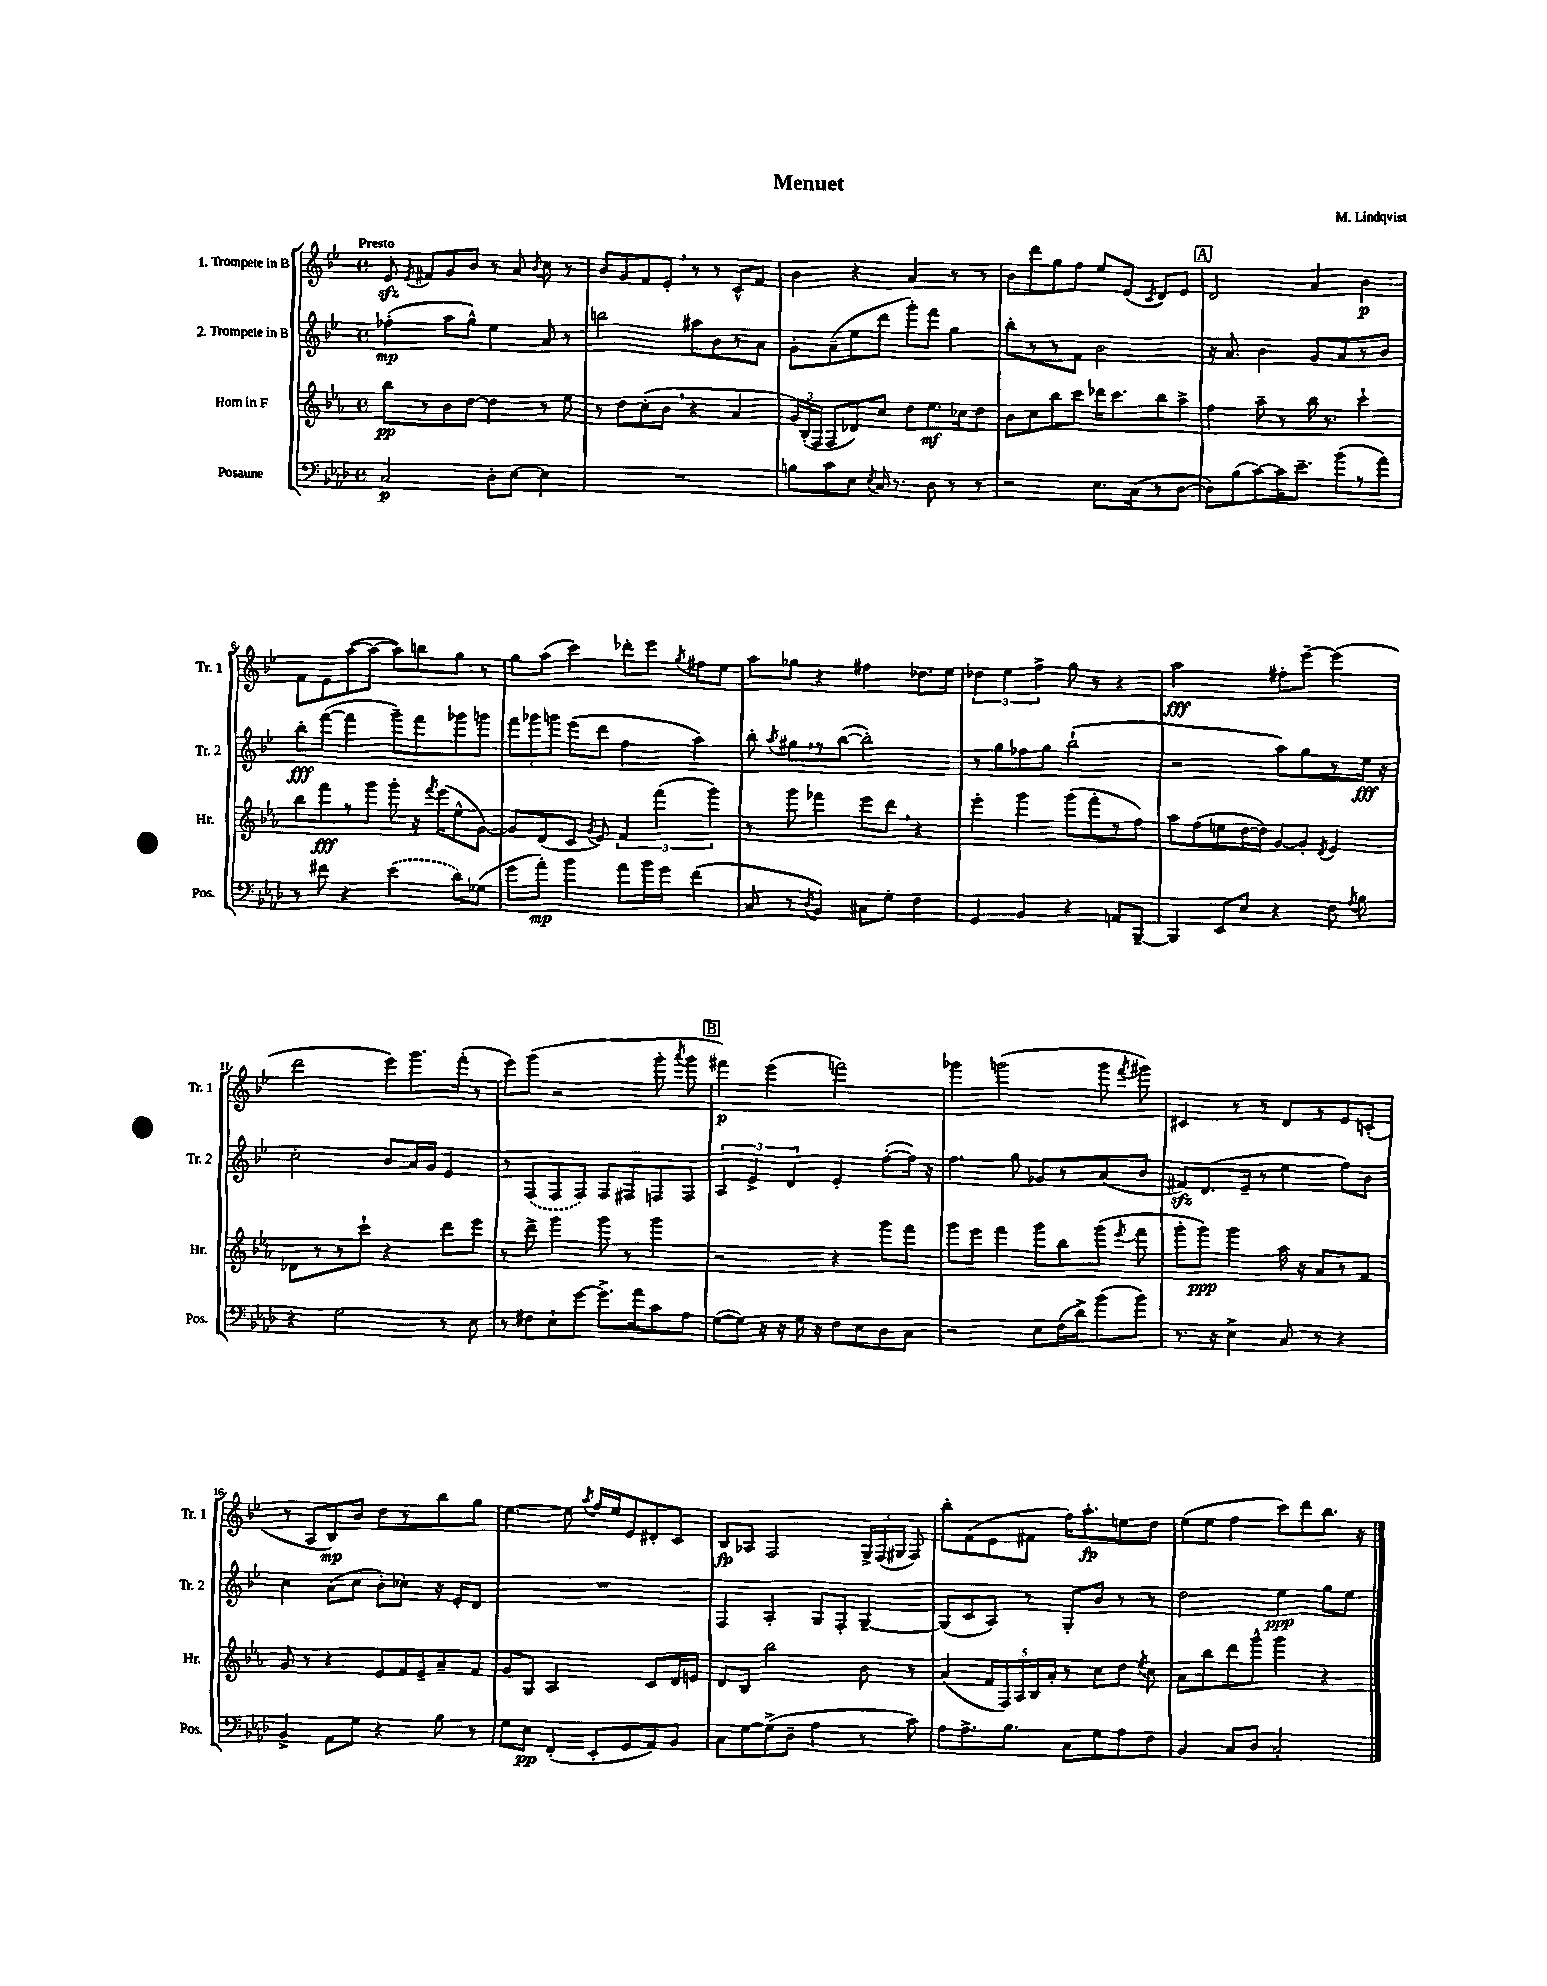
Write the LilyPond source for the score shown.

\header { title = "Menuet" composer = "M. Lindqvist" }
<<
\new StaffGroup <<
\new Staff = "s0" \with { instrumentName = "1. Trompete in B" shortInstrumentName = "Tr. 1" } {
    \clef treble \key bes \major \defaultTimeSignature \time 4/4 \tempo "Presto"
    \autoBeamOff ees'8\sfz \acciaccatura { ees'8 } fis'8[ g'8 bes'8] r8 a'8 \acciaccatura { bes'8 } c''8 r8 |
    bes'8[ g'8 f'8 ees'8]-. \breathe r8 r8 c'8[-^ f'8] |
    bes'4 r4 a'4 r8 r8 |
    bes'8[ d'''8 g''8 f''8] ees''8[ ees'8]( \acciaccatura { c'8 } d'8[) ees'8] |
    \mark \markup { \box "A" } d'2 a'4 bes'4\p |
    f'8[ ees'8 a''8~( a''8]~ a''8[) b''8 g''8] r8 |
    g''8[ a''8]( c'''4) des'''8[-. ees'''8] \acciaccatura { g''8 } fis''8[ ees''8] |
    a''8[ ges''8] r4 fis''4 des''8.[ ees''16] |
    \tuplet 3/2 { des''4 ees''4 f''4-> } g''8 r8 r4 |
    a''2\fff fis''8[-. ees'''8]~-- ees'''4( |
    d'''2 ees'''8[) g'''8. f'''16]-.( r8 |
    ees'''8[) g'''8]( r2 g'''8-. \acciaccatura { a'''8 } g'''8 |
    \mark \markup { \box "B" } fis'''4\p) ees'''4( f'''2) |
    ges'''4 g'''2( g'''8 \acciaccatura { f'''8 } gis'''8) |
    cis'4 r8 r8 d'8[ r8 ees'8 c'8]-.( |
    r8 a8[ bes8\mp) bes'8] d''8[ r8 bes''8 g''8] |
    ees''4.~ ees''8 \acciaccatura { a''8 } f''16[ ees''16 ees'8 dis'8-. c'8] |
    bes8[\fp aes8] f2 \tuplet 3/2 { g16[-> f16( gis16] } f8) |
    bes''8[-. f'8( ees'8 fis'8] f''16[) a''8.-.\fp e''8 d''8] |
    ees''8[( ees''8] f''4 c'''8[) d'''8 bes''8.] r16 \bar "|." |
}
\new Staff = "s1" \with { instrumentName = "2. Trompete in B" shortInstrumentName = "Tr. 2" } {
    \clef treble \key bes \major \defaultTimeSignature \time 4/4
    \autoBeamOff fes''4-.\mp( a''8[ g''8]-^) ees''4 a'8 r8 |
    b''2 ais''8[ bes'8 r8 a'8] |
    g'8[-. a'8--( ees''8 d'''8] g'''8[-.) f'''8] g''4 |
    bes''8[-. r8 r8 f'8] bes'2 |
    \mark \markup { \box "A" } r16 a'8. bes'4 g'8[ a'8 r8 bes'8] |
    bes''8[-.\fff f'''8]~( f'''4 g'''8[--) f'''8 ges'''8 g'''8] |
    \tuplet 3/2 { f'''8[ ges'''8 g'''8] } ees'''8[( d'''8] f''4 a''4) |
    bes''8-. \acciaccatura { a''8 } gis''8[ \breathe r8 bes''8]~( bes''2-.) |
    r8 g''8[ fes''8 g''8] bes''2-!( |
    r2 a''8[) g''8 r8 ees''16]\fff r16 |
    c''2-. bes'8[ a'16 g'16] ees'4 |
    r8 \once \slurDashed f8[( f8 f8]) f8[ fis8 f8 f8] |
    \mark \markup { \box "B" } \tuplet 3/2 { a4 ees'4-> d'4 } ees'4-. f''8[~-.( f''16]) r16 |
    f''4. g''8 ges'8[ r8 a'8( bes'8] |
    fis'8[\sfz) d'8.( ees'16]-- r8 ees''4 f''8[) bes'8] |
    c''4 a'8[( c''8] bes'8[-.) ces''8]-. r16 ees'16[-. d'8] |
    R1 |
    f4 a4-. g8[ f8]-. g4~-- |
    g8[( c'8 a8]) r8 g8[-. bes'8] r8 r8 |
    d''2 ees''4\ppp g''8[ ees''8] \bar "|." |
}
\new Staff = "s2" \with { instrumentName = "Horn in F" shortInstrumentName = "Hr." } {
    \clef treble \key ees \major \defaultTimeSignature \time 4/4
    \autoBeamOff bes''8[\pp r8 bes'8 d''8]~ d''4 r8 ees''8 |
    r8 d''8[ c''8-.( bes'8] \breathe r4 aes'4 |
    \tuplet 3/2 { g'16[) bes16-.( f16] } f8[ des'8) c''8] d''8[ ees''8.\mf ces''16 d''8] |
    bes'8[ c''8 bes''8 c'''8] des'''16[ c'''8. bes''8 aes''8]-> |
    \mark \markup { \box "A" } f''4 aes''8-- r8 bes''16 r8. c'''4-! |
    bes''8[ f'''8\fff r8 g'''8] g'''8-. r16 \acciaccatura { f'''8 } ees'''16[( ees''8-^ g'8]~) |
    g'8[ d'8( c'8] \acciaccatura { g'8 } ees'8) \tuplet 3/2 { f'4 f'''4( g'''4) } |
    r8 g'''8 fes'''4 ees'''8[ d'''8] \breathe r4 |
    ees'''4-. g'''4 g'''8[( f'''8-. r8 f''8]) |
    aes''8[ f''8( e''8 d''16~ d''16]) g'8[~ g'8]-. \acciaccatura { d'8 } ees'4 |
    des'8[ r8 r8 c'''8]-! r4 d'''8[ ees'''8] |
    r8 d'''8-> g'''4 g'''8 r8 g'''4 |
    \mark \markup { \box "B" } r2 r4 g'''8[ f'''8] |
    g'''8[ ees'''8] f'''4 g'''8[ bes''8 g'''8]( \acciaccatura { ees'''8 } f'''8 |
    g'''8[-. g'''8]\ppp) g'''4 aes''16 r16 aes'8[ r8 f'8] |
    g'8 r8 r4 ees'8[ f'16 ees'16-- aes'8-- f'8] |
    g'8[ g8] aes2 c'8[ d'16 e'16] |
    d'8[ bes8] bes''2 bes'8 r8 |
    aes'4( \tuplet 5/4 { f'16[ f16) aes16 bes16 aes'16]-. } r8 c''8[ d''8] \acciaccatura { ees''8 } c''8 |
    aes'8[ bes''8 d'''8 g'''8]-^ g'''4 r4 \bar "|." |
}
\new Staff = "s3" \with { instrumentName = "Posaune" shortInstrumentName = "Pos." } {
    \clef bass \key aes \major \defaultTimeSignature \time 4/4
    \autoBeamOff c2\p des8[-. ees8]~ ees4 |
    R1 |
    b8[ c'8 ees8] \acciaccatura { ees8 } c16 r8. des8 r8 r8 |
    r2 ees8.[ c16( r8 des8]~ |
    \mark \markup { \box "A" } des8[) bes8( c'8~) c'16 ees'8.]-- bes'8[( r8 aes'8]) |
    r8 fis'8 r4 \once \slurDashed ees'4( des'8[) ges8]( |
    g'8[ aes'8]-.\mp) bes'4 aes'8[ bes'16 g'16] f'4( |
    c8 r8 \acciaccatura { des8 } bes,4) cis8[ g8]-. f4 |
    g,4 bes,4 r4 a,8[ bes,,8]~-- |
    bes,,4 ees,8[ ees8] r4 f8 \acciaccatura { aes8 } bes8 |
    r4 g2 r8 ees8 |
    r8 fis8[ ees8-! g'8]~ g'8.[-> aes'16 c'8 aes8] |
    \mark \markup { \box "B" } g8[~( g8]) r16 r16 g16 r16 f8[ ees8 des8 c8] |
    r2 ees8[ f16( des'16->) bes'8( bes'8]) |
    r8. r16 ees4-> c8 r8 r4 |
    bes,4-> aes,8[ g8] r4 bes8 r8 |
    g8[ ees8]\pp f,4-.( ees,8[-. g,8 aes,8) bes,8] |
    c8[ g8~ g8->( des8]-- aes4 r8 c'8) |
    aes8[ aes8.-> bes8.] c8[ g8 aes8 f8] |
    bes,4 c8[ des8] c2-. \bar "|." |
}
>>
>>
